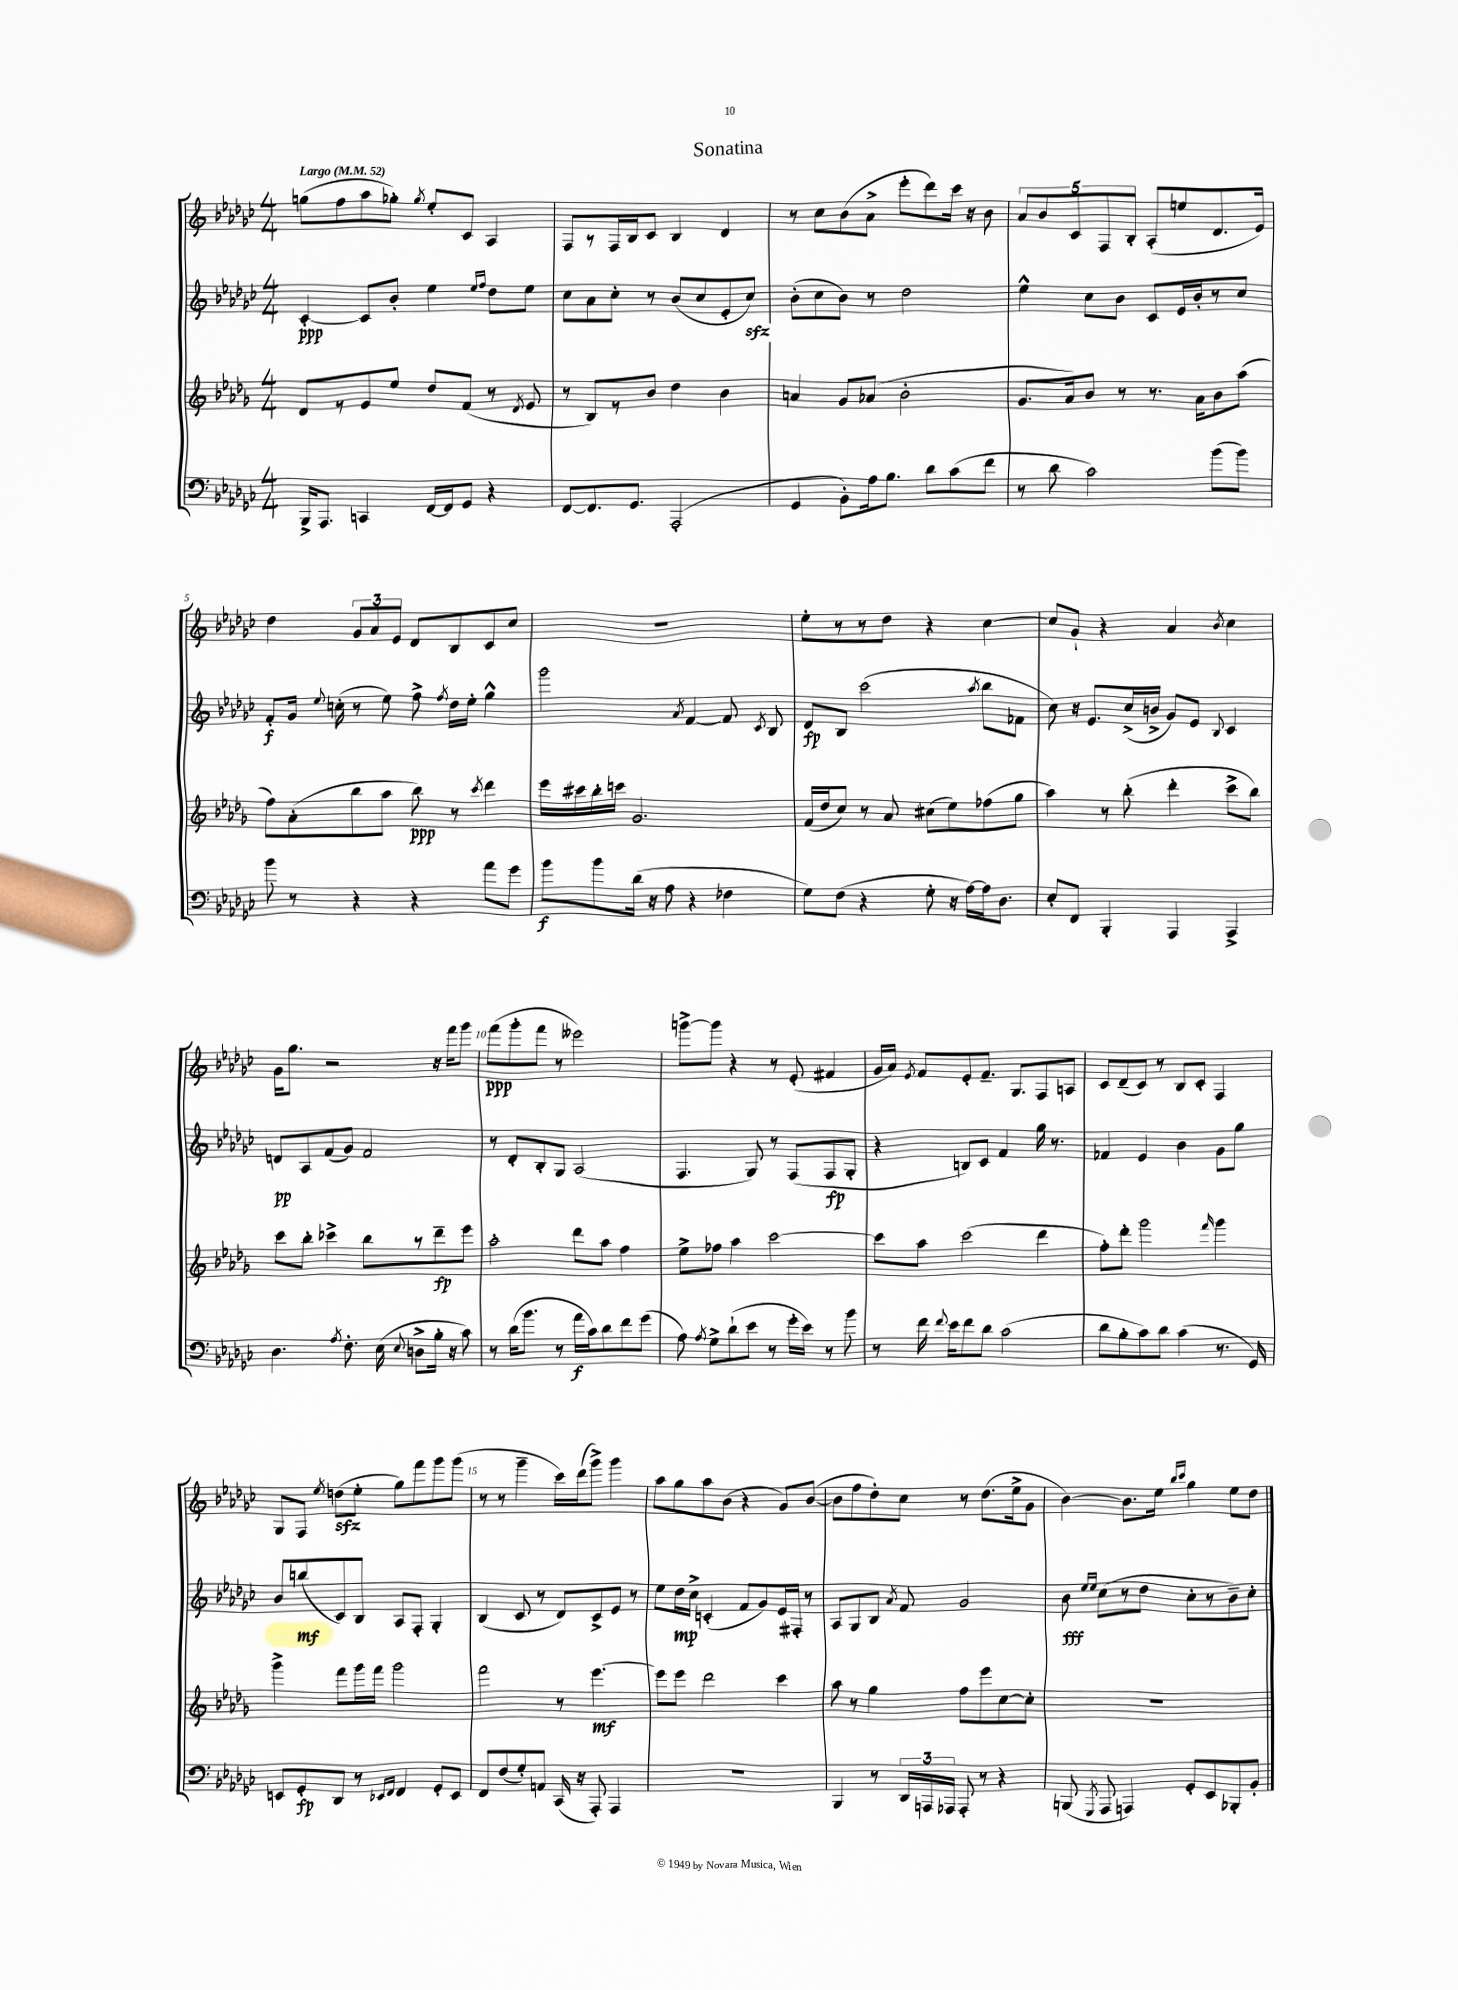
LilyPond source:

\header { title = "Sonatina" }
<<
\new StaffGroup <<
\new Staff = "s0" {
    \clef treble \key ges \major \numericTimeSignature \time 4/4 \tempo "Largo" 4 = 52
    \autoBeamOff g''8[( f''8 aes''8 ges''8]-.) \acciaccatura { ges''8 } ees''8[-. ces'8] aes4 |
    f8[ r8 f16 bes16 ces'8] bes4 des'4 |
    r8 ces''8[ bes'8( aes'8]-> ees'''8[-. des'''8) ces'''16] r16 bes'8 |
    \tuplet 5/4 { aes'8[ bes'8 ces'8 f8 bes8]-. } aes8[-.( e''8 des'8. ees'16]) |
    des''4 \tuplet 3/2 { ges'8[ aes'8 ees'8] } des'8[ bes8 ces'8 ces''8] |
    R1 |
    ees''8[-. r8 r8 des''8] r4 ces''4~ |
    ces''8[ ges'8]-! r4 aes'4 \acciaccatura { bes'8 } ces''4 |
    ges'16[ ges''8.] r2 r16 f'''16[ ges'''8] |
    f'''8[\ppp( ges'''8-. f'''8] r8 eeses'''2) |
    g'''8[~-> g'''8] r4 r8 ees'8-.( fis'4 |
    ges'16[ aes'16]) \acciaccatura { ees'8 } f'8[ ees'8-. f'8.]-- ges8.[ f8 a8] |
    ces'8[ des'8--( ces'8]) r8 bes8[ ces'8]-. f4 |
    ges8[ f8] \acciaccatura { ees''8 } d''8[\sfz( ees''8]-. ges''8[) f'''8 ges'''8 ges'''8]( |
    r8 r8 ges'''4-- ces'''16[) des'''16( ges'''8]->) ges'''4 |
    aes''8[ ges''8 aes''8 bes'8]( r4 ges'8[) bes'8]~( |
    bes'8[ f''8 des''8-.) ces''8] r8 des''8.[( ees''16-> ges'8] |
    bes'4~) bes'8.[ ees''16] \grace { bes''16[ ces'''16] } ges''4 ees''8[ des''8] \bar "|." |
}
\new Staff = "s1" {
    \clef treble \key ges \major \numericTimeSignature \time 4/4
    \autoBeamOff ces'4~-.\ppp ces'8[ bes'8]-. ees''4 \grace { ees''16[ f''16] } des''8[ ees''8] |
    ces''8[ aes'8 ces''8]-. r8 bes'8[( ces''8 ees'8-. ces''8]\sfz) |
    bes'8[-.( ces''8 bes'8]) r8 des''2 |
    ees''4-^ ces''8[ bes'8] ces'8[ ees'16 bes'16-. r8 ces''8] |
    f'8[-.\f ges'16] \appoggiatura { ees''8 } c''16-.( r8 ees''8) f''8-> \acciaccatura { f''8 } des''16[ ees''16]-. ges''4-^ |
    ges'''2 \acciaccatura { aes'8 } f'4~ f'8 \acciaccatura { ces'8 } bes8 |
    des'8[\fp bes8] ces'''2( \acciaccatura { aes''8 } bes''8[ fes'8] |
    ces''8) r16 ees'8.[ ces''16->( b'16]-> ges'8[) ees'8] \appoggiatura { bes8 } ces'4 |
    d'8[\pp aes8 f'8( ges'8]) f'2 |
    r8 des'8[-. bes8-. ges8] aes2( |
    f4. ges8) r8 f8[( f8\fp ges8]-. |
    r4 b8[) ces'8] f'4 ges''16 r8. |
    fes'4 ees'4 bes'4 ges'8[ ges''8] |
    bes'8[ b''8\mf( ces'8) bes8] aes8[ f8]-. ges4-. |
    bes4( ces'8 r8 des'8[) ces'8-> ees'8] r8 |
    ees''8[ des''16\mp ces''16]-> c'4-.( f'8[ ges'8) ees'16 fis16]-. r8 |
    aes8[ ges8 bes8] \acciaccatura { aes'8 } f'8 ges'2 |
    bes'8\fff \grace { ees''16[ ees''16] } ces''8[( r8 des''8] ces''8[-. r8 bes'8--) ces''8]-. \bar "|." |
}
\new Staff = "s2" {
    \clef treble \key des \major \numericTimeSignature \time 4/4
    \autoBeamOff des'8[ r8 ees'8 ees''8] des''8[ f'8]( r8 \acciaccatura { des'8 } ees'8 |
    r8 bes8[) r8 bes'8] des''4 bes'4 |
    a'4 ges'8[ aes'8]( bes'2-. |
    ges'8.[ aes'16) bes'8] r8 r8. aes'16[ bes'8 aes''8]( |
    f''8[) aes'8-.( bes''8 aes''8] bes''8\ppp) r8 \acciaccatura { c'''8 } des'''4 |
    ees'''16[ cis'''16 bes''16-. c'''16] ges'2. |
    f'16[( des''16 c''8]) r8 aes'8 cis''8[( ees''8) fes''8( ges''8] |
    aes''4) r8 bes''8-.( des'''4-. c'''8[-> bes''8]) |
    c'''8[ bes''8]-. ces'''4-> bes''8[ r8 des'''8--\fp ees'''8] |
    aes''2-. des'''8[ aes''8] f''4 |
    ees''8[-> fes''8] aes''4 c'''2~ |
    c'''8[ aes''8] c'''2( des'''4 |
    f''8[-.) des'''8]-. ges'''2 \grace { f'''16 } ges'''4 |
    ges'''4-> f'''8[ ges'''16 f'''16] ges'''2 |
    f'''2 r8 ees'''4.~\mf |
    ees'''8[ ees'''8] des'''2 c'''4 |
    aes''8 r8 ges''4 f''8[ ees'''8 c''8~ c''8]-. |
    R1 \bar "|." |
}
\new Staff = "s3" {
    \clef bass \key ges \major \numericTimeSignature \time 4/4
    \autoBeamOff bes,,16[-> aes,,8.] c,4 f,16[~ f,16 ges,8] r4 |
    f,8[~ f,8. ges,8.] aes,,2-.( |
    ges,4 bes,8[-.) aes16 bes8.] des'8[ ces'8( f'8] |
    r8 des'8 ces'2) bes'8[( bes'8]) |
    bes'8 r8 r4 r4 aes'8[ ges'8] |
    bes'8[\f bes'8 des'16]( r16 aes8 r4 fes4 |
    ges8[) f8]( r4 ges8-. r16 aes16[~) aes16 des8.] |
    ees8[-. f,8] bes,,4-. aes,,4 aes,,4-> |
    des4. \acciaccatura { aes8 } f8.-. ees16( \appoggiatura { ees8 } d8[-> bes16]-. r16 ces'8) |
    r8 des'16[( bes'8.] r8 aes'16[\f ces'16) des'8 f'8 ges'8]( |
    aes8) \acciaccatura { aes8 } ges8[-> des'8-!( ees'8] r8 ges'16[-. ees'16]) r8 bes'8 |
    r8 f'16 \appoggiatura { f'8 } ees'16[ f'8 des'8] ces'2( |
    des'8[ bes8-. ces'8) des'8] ces'4( r8. ges,16) |
    e,8[ ges,8-.\fp des,8] r8 \grace { ees,16[ f,16] } f,4 ges,8[-. ees,8] |
    f,8[ f8( ges8-.) a,8] ces,16( r16 aes,,8-.) aes,,4 |
    R1 |
    bes,,4 r8 \tuplet 3/2 { des,16[ a,,16 aes,,16] } aes,,8-. r8 r4 |
    b,,8( \acciaccatura { ges,,8 } aes,,8 a,,4) ges,8[-. ees,8 bes,,8-. bes,8]-. \bar "|." |
}
>>
>>
\layout { \context { \Score \override BarNumber.break-visibility = ##(#f #t #t) barNumberVisibility = #(every-nth-bar-number-visible 5) } }
